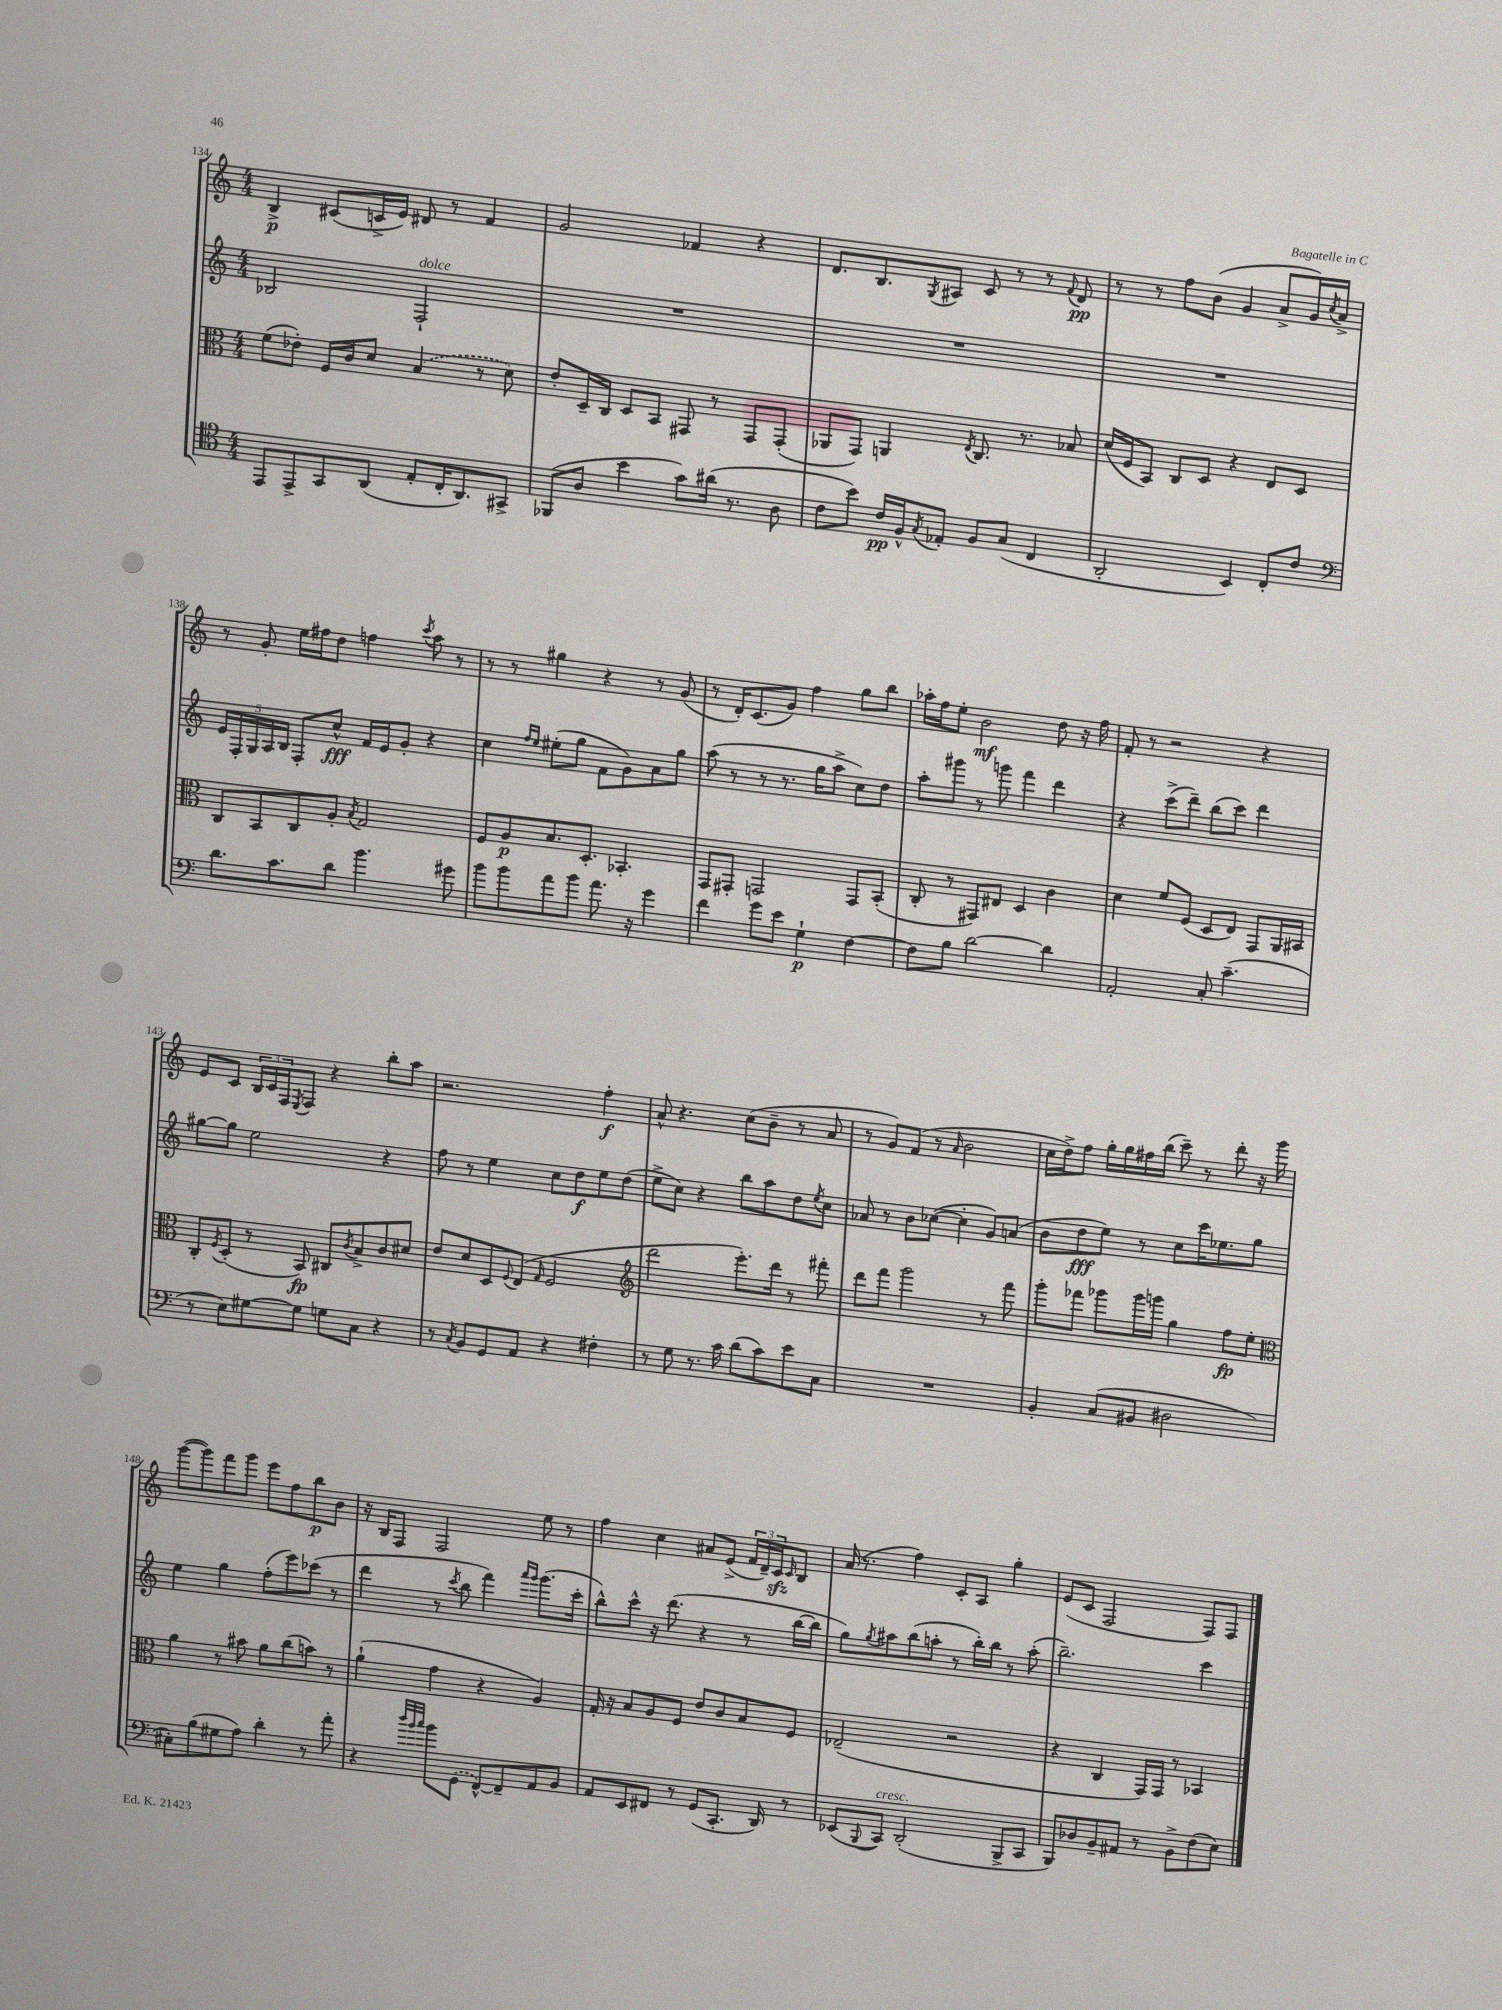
<<
\new StaffGroup <<
\new Staff = "s0" {
    \clef treble \key c \major \numericTimeSignature \time 4/4
    b4->\p cis'8( c'16-> e'16) dis'8 r8 f'4 |
    g'2 fes'4 r4 |
    d'8. b8. \acciaccatura { g8 } ais8 c'8 r8 r8 \appoggiatura { f'8 } d'8\pp |
    r8 r8 f''8 b'8( g'4 a'8-> g'16) \acciaccatura { c''8 } a'16-> |
    r8 g'8-. e''16 fis''16 d''8 f''4 \acciaccatura { c'''8 } a''8 r8 |
    r8 r8 gis''4 r4 r8 g'8( |
    r8 d'16-.) c'8.( g'8) f''4 g''8 b''8 |
    aes''16-. f''16 e''8-. b'2\mf d''8 r16 f''16 |
    f'8-. r8 r2 r4 |
    e'8 c'8 \tuplet 3/2 { b16 c'16 f16 } \acciaccatura { e8 } f8 r4 b''8-. a''8 |
    r2. f''4-.\f |
    a'8-^ r4. c''8( b'8-- r8 a'8 |
    r8 g'8) f'8( r8 \grace { a'16 } b'2 |
    c''16 d''16->) f''8 g''16-. g''16 fis''16 b''16( c'''8--) r8 d'''8-. r16 g'''16 |
    g'''8~( g'''8) f'''8 g'''8 e'''8 f''8 b''8\p b'8 |
    r16 b16 f8 f2 e''8 r8 |
    f''4 c''4 ais'8 e'8->( \tuplet 3/2 { f'16 d'16--) c'16\sfz } \grace { c'16 } b8 |
    a'16( r8. f''4) c'8-. a8 g''4-. |
    e'8( c'8 f2 f8) f8 \bar "|." |
}
\new Staff = "s1" {
    \clef treble \key c \major \numericTimeSignature \time 4/4
    bes2 f2-!^\markup { \italic "dolce" } |
    R1 |
    R1 |
    R1 |
    \tuplet 5/4 { e'16 f16-. g16 a16 b16 } f8-. c''8-^\fff f'16 e'16 g'8-. r4 |
    c''4 \grace { f''16 e''16 } eis''8-.( g''8 f'8 g'8) a'8 g''8 |
    a''8( r8 r8 r8. g''16 a''8-> c''8) d''8 |
    a''8-. gis'''8 r8 g'''8 f'''4 d'''4 |
    r4 c'''8->( d'''8--) b''8( c'''8) d'''4 |
    gis''8~ gis''8 e''2 r4 |
    f''8 r8 e''4 c''8 d''8\f e''8 d''8( |
    e''8-> c''8) r4 b''8 a''8 d''8 \acciaccatura { e''8 } c''8 |
    aes'8 r8 b'8 ces''8~( ces''4-. g'8) a'8( |
    b'8 d''8\fff e''8) r8 c''8 c'''16 ees''8. g''8 |
    e''4 g''4 f''8-.( e'''8) ces'''8( r8 |
    d'''4 r8 \acciaccatura { c'''8 } b''8 f'''4) \grace { a'''16 g'''16 } g'''8.( c'''16-. |
    b''8-^) c'''8-^ r16 d'''8.( r4 r8 b''16~ b''16 |
    g''8) \acciaccatura { g''8 } ais''8 b''8( a''8-. r8 b''16-.) b''16 r8 a''8-.( |
    b''2.--) c'''4 \bar "|." |
}
\new Staff = "s2" {
    \clef alto \key c \major \numericTimeSignature \time 4/4
    f'8( ees'8-.) f16 c'16 d'8 \once \slurDashed b4( r8 d'8) |
    e'8-. d16-- c16 d8 b,8 gis,8 r8 gis,8 gis,8-.( |
    aes,8 g,8) a,4 \acciaccatura { e8 } c8. r8. bes8 |
    d'16( f16 b,8) c8 d8 r4 e8 d8 |
    c8 b,8 c8 a8-. \acciaccatura { b8 } g2 |
    f8 a8\p b8. d8.-. bes,4.-. |
    g,8 gis,8-. g,2 g,8 b,8-.( |
    c8-. r8 gis,8) eis8 d4 c'4 |
    d'4 f'8 f8( d8 e8) g,8 a,16 bis,16 |
    c8-. \acciaccatura { f8 } d8-.( r8 b,8\fp) cis8 \acciaccatura { c'8 } b8-> c'8 dis'8 |
    e'8 d'8 d8 \appoggiatura { f8 } e8( \grace { g16 } f2 |
    \clef treble d'''2 e'''8.-.) d'''16 r8 fis'''8-. |
    d'''8 f'''8 g'''2 r8 f'''8 |
    g'''8-. fes'''8 ges'''8 ges'''16 g'''16 g''4 f''8\fp e''8-. |
    \clef alto a'4 r8 bis'8 a'8 c''8( b'8) r8 |
    a'4-!( g'4 r4 a4) |
    g16-. r16 b8 a8 f8 e'8 c'8 b8 f8 |
    ees2--( r2 |
    r4 c4 g,16) g,16 r8 bes,4 \bar "|." |
}
\new Staff = "s3" {
    \clef tenor \key c \major \numericTimeSignature \time 4/4
    e,8 e,8-> g,8 a,8( e8-. c16-. a,8.) gis,8-> |
    fes,8( a8 b'4 g'8) ais'16( r8. a8 |
    c'8 b'8) c'16\pp f16-^ \acciaccatura { g8 } ees8-. f8 g8( c4 |
    a,2-. b,4) c8-. c'8 |
    \clef bass d'8. c'8. d'8 b'4. gis'8 |
    b'8 b'8 a'8 b'8 a'8. r16 g'4 |
    f'4 g'8 e'8 g4-!\p f4~ |
    f8 b8 d'2~ d'4 |
    a,2-. c8-. c'4.--( |
    r8 e8) gis8~ gis8 g8 c8 r4 |
    r8 \acciaccatura { c8 } b,8 g,8 a,8 r4 fis4-. |
    r8 g8 r8. c'16 d'8( c'8) e'8 c8 |
    R1 |
    b,4-. c8( bis,8 dis2 |
    cis8-.) b8( gis8 a8) d'4-. r8 a'8-. |
    r4 \grace { d''32 b'32 c''32 } b'8 \once \slurDashed g,8( f,8~-^) f,8-- a,8 b,8 |
    a,8 e,8 fis,8 r8 g,8( c,8.-. d,16) r8 |
    ees,8( \appoggiatura { b,,8 } c,8^\markup { \italic "cresc." }) d,2-.( b,,8-> c,8 |
    b,,8) des8 b,8-- ais,8 r8 b,8-> f8( e8) \bar "|." |
}
>>
>>
\layout { \context { \Score currentBarNumber = #134 } }
